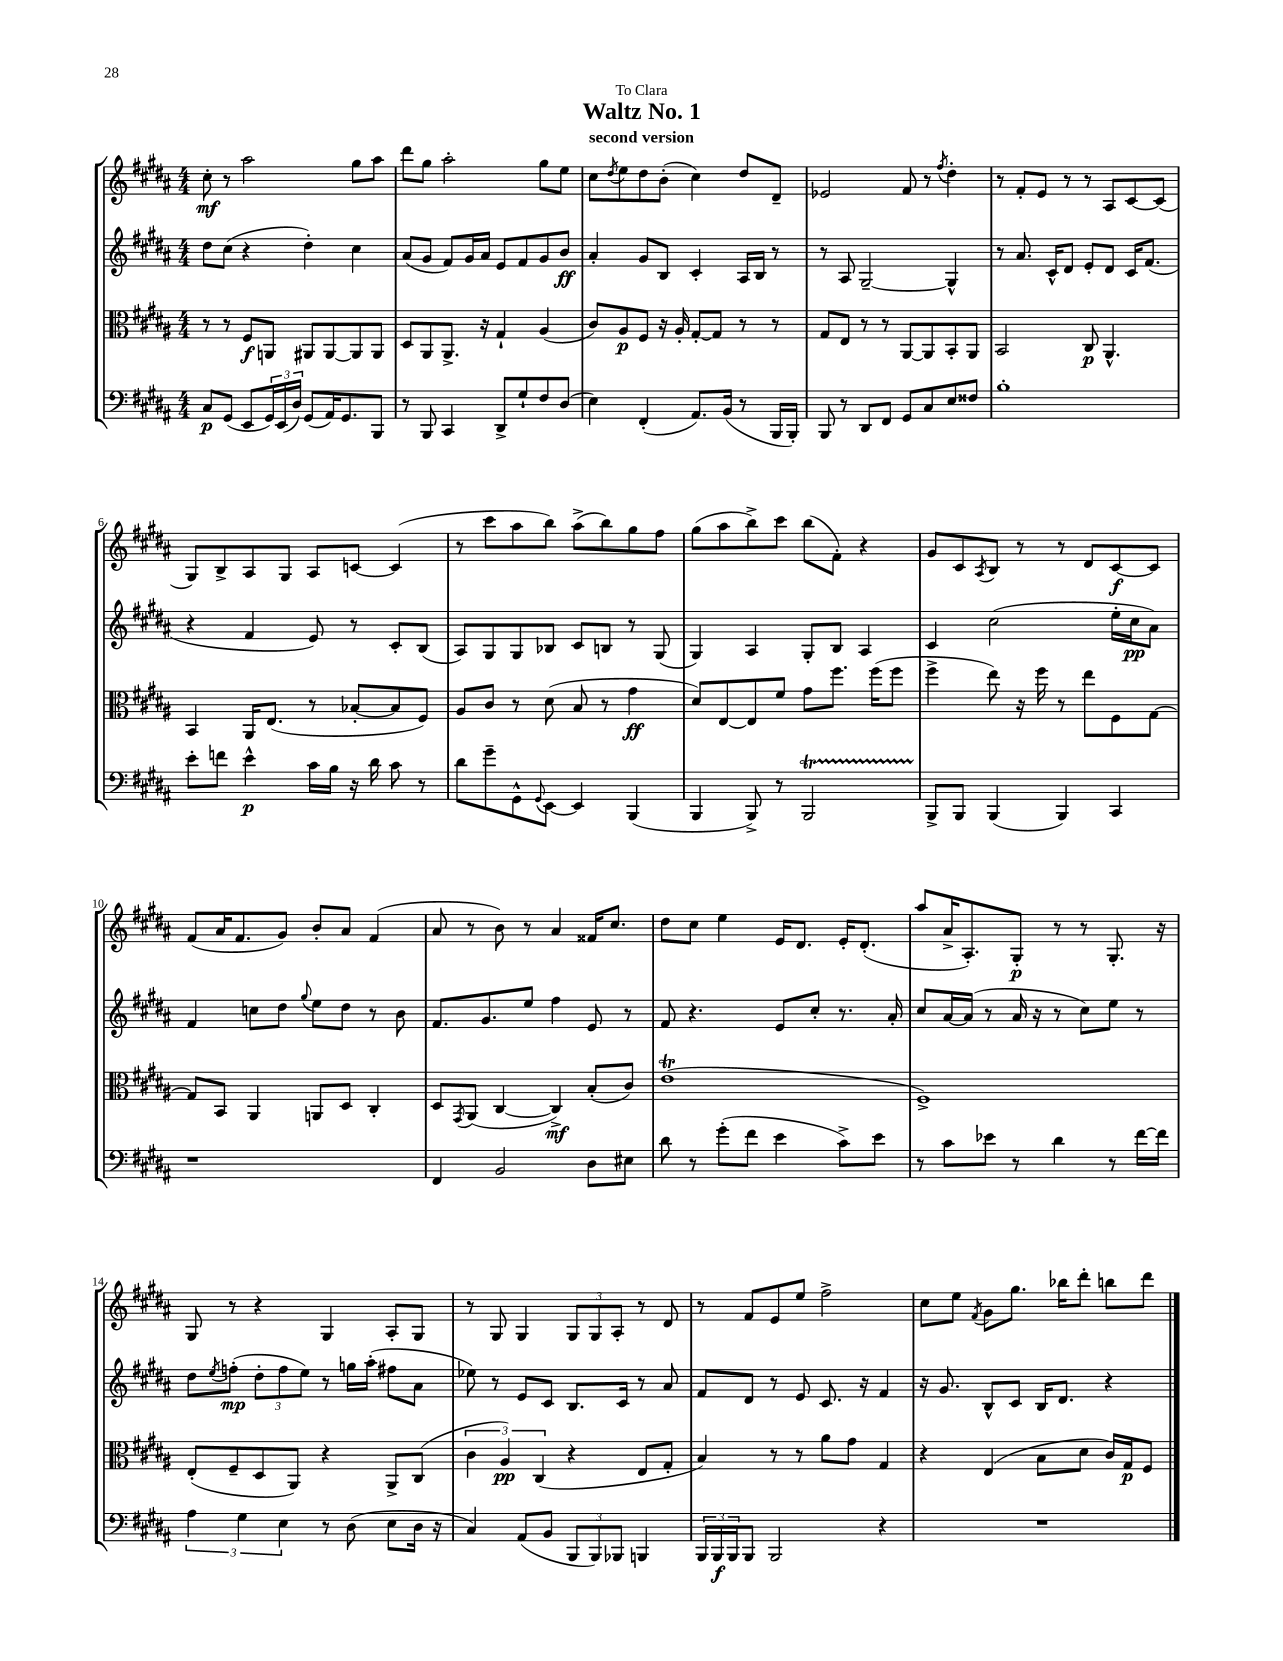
\header { title = "Waltz No. 1" subtitle = "second version" dedication = "To Clara" }
<<
\new StaffGroup <<
\new Staff = "s0" {
    \clef treble \key b \major \numericTimeSignature \time 4/4
    cis''8-.\mf r8 ais''2 gis''8 ais''8 |
    dis'''8 gis''8 ais''2-. gis''8 e''8 |
    cis''8 \acciaccatura { dis''8 } e''8 dis''8 b'8-.( cis''4) dis''8 dis'8-- |
    ees'2 fis'8 r8 \acciaccatura { fis''8 } dis''4-. |
    r8 fis'8-. e'8 r8 r8 ais8 cis'8~ cis'8( |
    gis8) b8-> ais8 gis8 ais8 c'8~ c'4( |
    r8 cis'''8 ais''8 b''8) ais''8->( b''8) gis''8 fis''8 |
    gis''8( ais''8 b''8->) cis'''8 b''8( fis'8-.) r4 |
    gis'8 cis'8 \acciaccatura { ais8 } b8 r8 r8 dis'8 cis'8~\f cis'8 |
    fis'8( ais'16 fis'8. gis'8) b'8-. ais'8 fis'4( |
    ais'8 r8 b'8) r8 ais'4 fisis'16 cis''8. |
    dis''8 cis''8 e''4 e'16 dis'8. e'16-. dis'8.-.( |
    ais''8 ais'16-> ais8.-.) gis8-.\p r8 r8 gis8.-. r16 |
    gis8 r8 r4 gis4 ais8-. gis8 |
    r8 gis8 gis4 \tuplet 3/2 { gis8 gis8 ais8-. } r8 dis'8 |
    r8 fis'8 e'8 e''8 fis''2-> |
    cis''8 e''8 \acciaccatura { fis'8 } gis'8 gis''8. bes''16 dis'''8-. b''8 dis'''8 \bar "|." |
}
\new Staff = "s1" {
    \clef treble \key b \major \numericTimeSignature \time 4/4
    dis''8 cis''8( r4 dis''4-.) cis''4 |
    ais'8( gis'8 fis'8) gis'16 ais'16 e'8 fis'8 gis'8 b'8\ff |
    ais'4-. gis'8 b8 cis'4-. ais16 b16 r8 |
    r8 ais8 gis2~-- gis4-^ |
    r8 ais'8. cis'16-^ dis'8 e'8-. dis'8 cis'16 fis'8.( |
    r4 fis'4 e'8) r8 cis'8-. b8( |
    ais8) gis8 gis8 bes8 cis'8 b8 r8 gis8( |
    gis4) ais4 gis8-. b8 ais4 |
    cis'4 cis''2( e''16-. cis''16\pp ais'8) |
    fis'4 c''8 dis''8 \appoggiatura { gis''8 } e''8 dis''8 r8 b'8 |
    fis'8. gis'8. e''8 fis''4 e'8 r8 |
    fis'8 r4. e'8 cis''8-. r8. ais'16-. |
    cis''8 ais'16~ ais'16( r8 ais'16 r16 r8 cis''8) e''8 r8 |
    dis''8 \acciaccatura { e''8 } f''8-.\mp( \tuplet 3/2 { dis''8-. f''8 e''8) } r8 g''16 ais''16-.( fis''8 ais'8 |
    ees''8) r8 e'8 cis'8 b8. cis'16 r8 ais'8 |
    fis'8 dis'8 r8 e'8 cis'8. r16 fis'4 |
    r16 gis'8. b8-^ cis'8 b16 dis'8. r4 \bar "|." |
}
\new Staff = "s2" {
    \clef alto \key b \major \numericTimeSignature \time 4/4
    r8 r8 fis8\f a,8 ais,8 ais,8~ ais,8 ais,8 |
    dis8 ais,8 ais,8.-> r16 gis4-! ais4( |
    cis'8) ais8\p fis8 r16 ais16-. gis8~-. gis8 r8 r8 |
    gis8 e8 r8 r8 ais,8~ ais,8 b,8-. ais,8 |
    b,2 cis8\p ais,4.-^ |
    b,4 ais,16 e8.( r8 bes8~-. bes8 fis8) |
    ais8 cis'8 r8 dis'8( b8 r8 gis'4\ff |
    dis'8) e8~ e8 fis'8 gis'8 fis''8. fis''16( fis''8 |
    fis''4-> e''8) r16 fis''16 r8 e''8 fis8 gis8~ |
    gis8 b,8 ais,4 a,8 dis8 cis4-. |
    dis8 \acciaccatura { gis,8 } ais,8( cis4~ cis4->\mf) b8-.( cis'8) |
    e'1\trill( |
    fis1->) |
    e8-.( fis8-- dis8 ais,8) r4 ais,8-> cis8( |
    \tuplet 3/2 { cis'4 ais4\pp) cis4( } r4 e8 gis8-. |
    b4) r8 r8 ais'8 gis'8 gis4 |
    r4 e4( b8 dis'8 cis'16) gis16\p fis8 \bar "|." |
}
\new Staff = "s3" {
    \clef bass \key b \major \numericTimeSignature \time 4/4
    cis8\p gis,8( e,8 \tuplet 3/2 { gis,16) e,16( dis16) } gis,8( ais,16) gis,8. b,,8 |
    r8 b,,8 cis,4 dis,8-> gis8-! fis8 dis8( |
    e4) fis,4-.( ais,8.) b,16( r8 b,,16 b,,16-.) |
    b,,8 r8 dis,8 fis,8 gis,8 cis8 e8 fisis8 |
    b1-. |
    e'8-. f'8 e'4-^\p cis'16 b16 r16 dis'16 cis'8 r8 |
    dis'8 gis'8-- gis,8-^ \appoggiatura { gis,8 } e,8~ e,4 b,,4( |
    b,,4 b,,8->) r8 b,,2\startTrillSpan |
    b,,8->\stopTrillSpan b,,8 b,,4( b,,4) cis,4 |
    r1 |
    fis,4 b,2 dis8 eis8 |
    dis'8 r8 gis'8-.( fis'8 e'4 cis'8->) e'8 |
    r8 cis'8 ees'8 r8 dis'4 r8 fis'16~ fis'16 |
    \tuplet 3/2 { ais4 gis4 e4 } r8 dis8( e8 dis16 r16 |
    cis4) ais,8( b,8 \tuplet 3/2 { b,,8 b,,8) bes,,8 } b,,4 |
    \tuplet 3/2 { b,,16 b,,16\f b,,16 } b,,8 b,,2 r4 |
    R1 \bar "|." |
}
>>
>>
